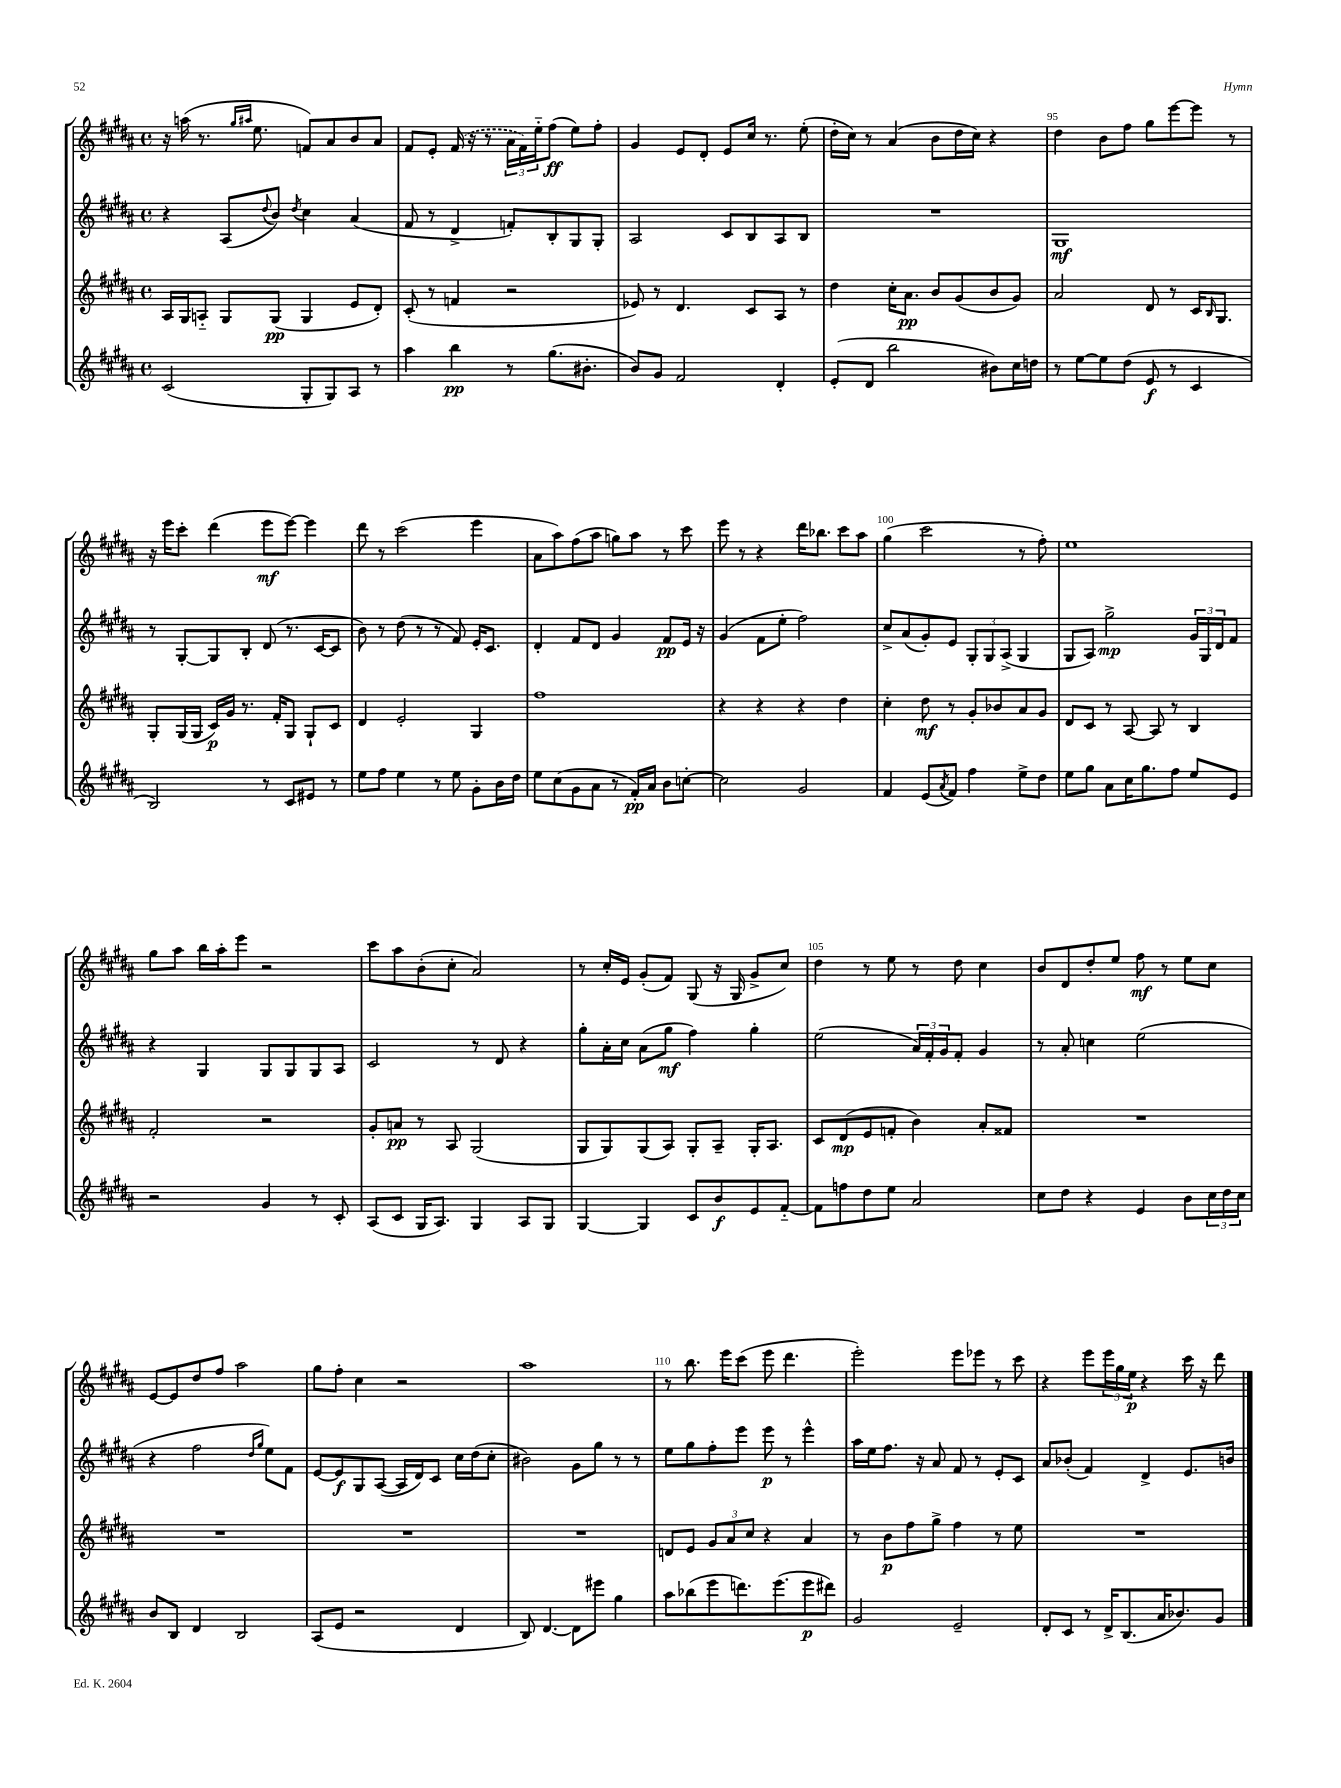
<<
\new StaffGroup <<
\new Staff = "s0" {
    \clef treble \key b \major \defaultTimeSignature \time 4/4
    r16 a''16( r8. \grace { gis''16 ais''16 } e''8. f'8) ais'8 b'8 ais'8 |
    fis'8 e'8-. \once \slurDashed fis'16( r16 r8 \tuplet 3/2 { ais'16 fis'16) e''16-_ } fis''8\ff( e''8) fis''8-. |
    gis'4 e'8 dis'8-. e'8 cis''16 r8. e''8-.( |
    dis''16-. cis''16) r8 ais'4( b'8 dis''16 cis''16) r4 |
    dis''4 b'8 fis''8 gis''8 e'''8~ e'''8 r8 |
    r16 e'''16 cis'''8-. dis'''4( e'''8\mf e'''8~) e'''4 |
    dis'''8 r8 cis'''2( e'''4 |
    ais'8 ais''8) fis''8( ais''8 g''8) ais''8 r8 cis'''8 |
    e'''8 r8 r4 dis'''16 bes''8. cis'''8 ais''8 |
    gis''4( cis'''2 r8 fis''8-.) |
    e''1 |
    gis''8 ais''8 b''16 ais''16-. e'''8 r2 |
    cis'''8 ais''8 b'8-.( cis''8-. ais'2) |
    r8 cis''16-. e'16 gis'8-.( fis'8) gis8( r16 gis16 gis'8-> cis''8) |
    dis''4 r8 e''8 r8 dis''8 cis''4 |
    b'8 dis'8 dis''8-. e''8 fis''8\mf r8 e''8 cis''8 |
    e'8~ e'8 dis''8 fis''8 ais''2 |
    gis''8 fis''8-. cis''4 r2 |
    ais''1 |
    r8 b''8. e'''16 cis'''8( e'''8 dis'''4. |
    e'''2-.) e'''8 ees'''8 r8 cis'''8 |
    r4 e'''8 \tuplet 3/2 { e'''16 gis''16 e''16\p } r4 cis'''16 r16 dis'''8 \bar "|." |
}
\new Staff = "s1" {
    \clef treble \key b \major \defaultTimeSignature \time 4/4
    r4 ais8( \appoggiatura { dis''8 } b'8) \acciaccatura { dis''8 } cis''4 ais'4( |
    fis'8 r8 dis'4-> f'8-.) b8-. gis8 gis8-. |
    ais2 cis'8 b8 ais8 b8 |
    R1 |
    gis1\mf |
    r8 gis8~-. gis8 b8-. dis'8( r8. cis'16~ cis'8 |
    b'8) r8 dis''8( r8 r8 fis'8) e'16-. cis'8. |
    dis'4-. fis'8 dis'8 gis'4 fis'8\pp e'16 r16 |
    gis'4( fis'8 e''8-. fis''2) |
    cis''8-> ais'8( gis'8-.) e'8 \tuplet 3/2 { gis8-. gis8 ais8->( } gis4 |
    gis8 ais8) gis''2->\mp \tuplet 3/2 { gis'16 gis16 dis'16 } fis'8 |
    r4 gis4 gis8 gis8 gis8 ais8 |
    cis'2 r8 dis'8 r4 |
    gis''8-. ais'16-. cis''16 ais'8( gis''8\mf fis''4) gis''4-. |
    e''2( \tuplet 3/2 { ais'16) fis'16-. gis'16 } fis'8-. gis'4 |
    r8 ais'8-. c''4 e''2( |
    r4 fis''2 \grace { dis''16 gis''16 } e''8) fis'8 |
    e'8~ e'8\f gis8 ais8~( ais16 dis'16) cis'8 cis''16 dis''16( cis''8-. |
    bis'2) gis'8 gis''8 r8 r8 |
    e''8 gis''8 fis''8-. e'''8 e'''8\p r8 e'''4-^ |
    ais''16 e''16 fis''8. r16 ais'8 fis'8 r8 e'8-. cis'8 |
    ais'8 bes'8-.( fis'4) dis'4-> e'8. b'16 \bar "|." |
}
\new Staff = "s2" {
    \clef treble \key b \major \defaultTimeSignature \time 4/4
    ais16 gis16 a8-_ gis8 gis8\pp( gis4 e'8 dis'8-.) |
    cis'8-.( r8 f'4 r2 |
    ees'8) r8 dis'4. cis'8 ais8 r8 |
    dis''4 cis''16-. ais'8.\pp b'8 gis'8( b'8 gis'8) |
    ais'2 dis'8 r8 cis'16 \grace { b16 } gis8. |
    gis8-. gis16( gis16 cis'16\p) gis'16 r8. fis'16-. gis8 gis8-! cis'8 |
    dis'4 e'2-. gis4 |
    fis''1 |
    r4 r4 r4 dis''4 |
    cis''4-. dis''8\mf r8 gis'8-. bes'8 ais'8 gis'8 |
    dis'8 cis'8 r8 ais8~ ais8 r8 b4 |
    fis'2-. r2 |
    gis'8-. a'8\pp r8 ais8 gis2( |
    gis8 gis8) gis8( ais8) gis8-. ais8-- gis16-. ais8. |
    cis'8 dis'8\mp( e'8 f'8-. b'4) ais'8-. fisis'8 |
    R1 |
    R1 |
    R1 |
    R1 |
    d'8 e'8 \tuplet 3/2 { gis'8 ais'8 cis''8 } r4 ais'4 |
    r8 b'8\p fis''8 gis''8-> fis''4 r8 e''8 |
    R1 \bar "|." |
}
\new Staff = "s3" {
    \clef treble \key b \major \defaultTimeSignature \time 4/4
    cis'2( gis8-. gis8) ais8 r8 |
    ais''4 b''4\pp r8 gis''8.( bis'8.-. |
    b'8) gis'8 fis'2 dis'4-. |
    e'8-.( dis'8 b''2 bis'8) cis''16 d''16 |
    r8 e''8~ e''8 dis''8( e'8\f r8 cis'4 |
    b2) r8 cis'8 eis'8 r8 |
    e''8 fis''8 e''4 r8 e''8 gis'8-. b'16 dis''16 |
    e''8 cis''8( gis'8 ais'8 r8 fis'16-.\pp) ais'16 b'8 c''8~-. |
    c''2 gis'2 |
    fis'4 e'8( \acciaccatura { ais'8 } fis'8) fis''4 e''8-> dis''8 |
    e''8 gis''8 ais'8 cis''16 gis''8. fis''8 e''8 e'8 |
    r2 gis'4 r8 cis'8-. |
    ais8( cis'8 gis16 ais8.) gis4 ais8 gis8 |
    gis4~ gis4 cis'8 b'8\f e'8 fis'8~-_ |
    fis'8 f''8 dis''8 e''8 ais'2 |
    cis''8 dis''8 r4 e'4 b'8 \tuplet 3/2 { cis''16 dis''16 cis''16 } |
    b'8 b8 dis'4 b2 |
    ais8( e'8 r2 dis'4 |
    b8) dis'4.~ dis'8 eis'''8 gis''4 |
    ais''8 bes''8( e'''8 d'''8.) e'''8.( e'''8\p dis'''8) |
    gis'2 e'2-- |
    dis'8-. cis'8 r8 dis'16-> b8.( ais'16 bes'8.) gis'8 \bar "|." |
}
>>
>>
\layout { \context { \Score currentBarNumber = #91 \override BarNumber.break-visibility = ##(#f #t #t) barNumberVisibility = #(every-nth-bar-number-visible 5) } }
